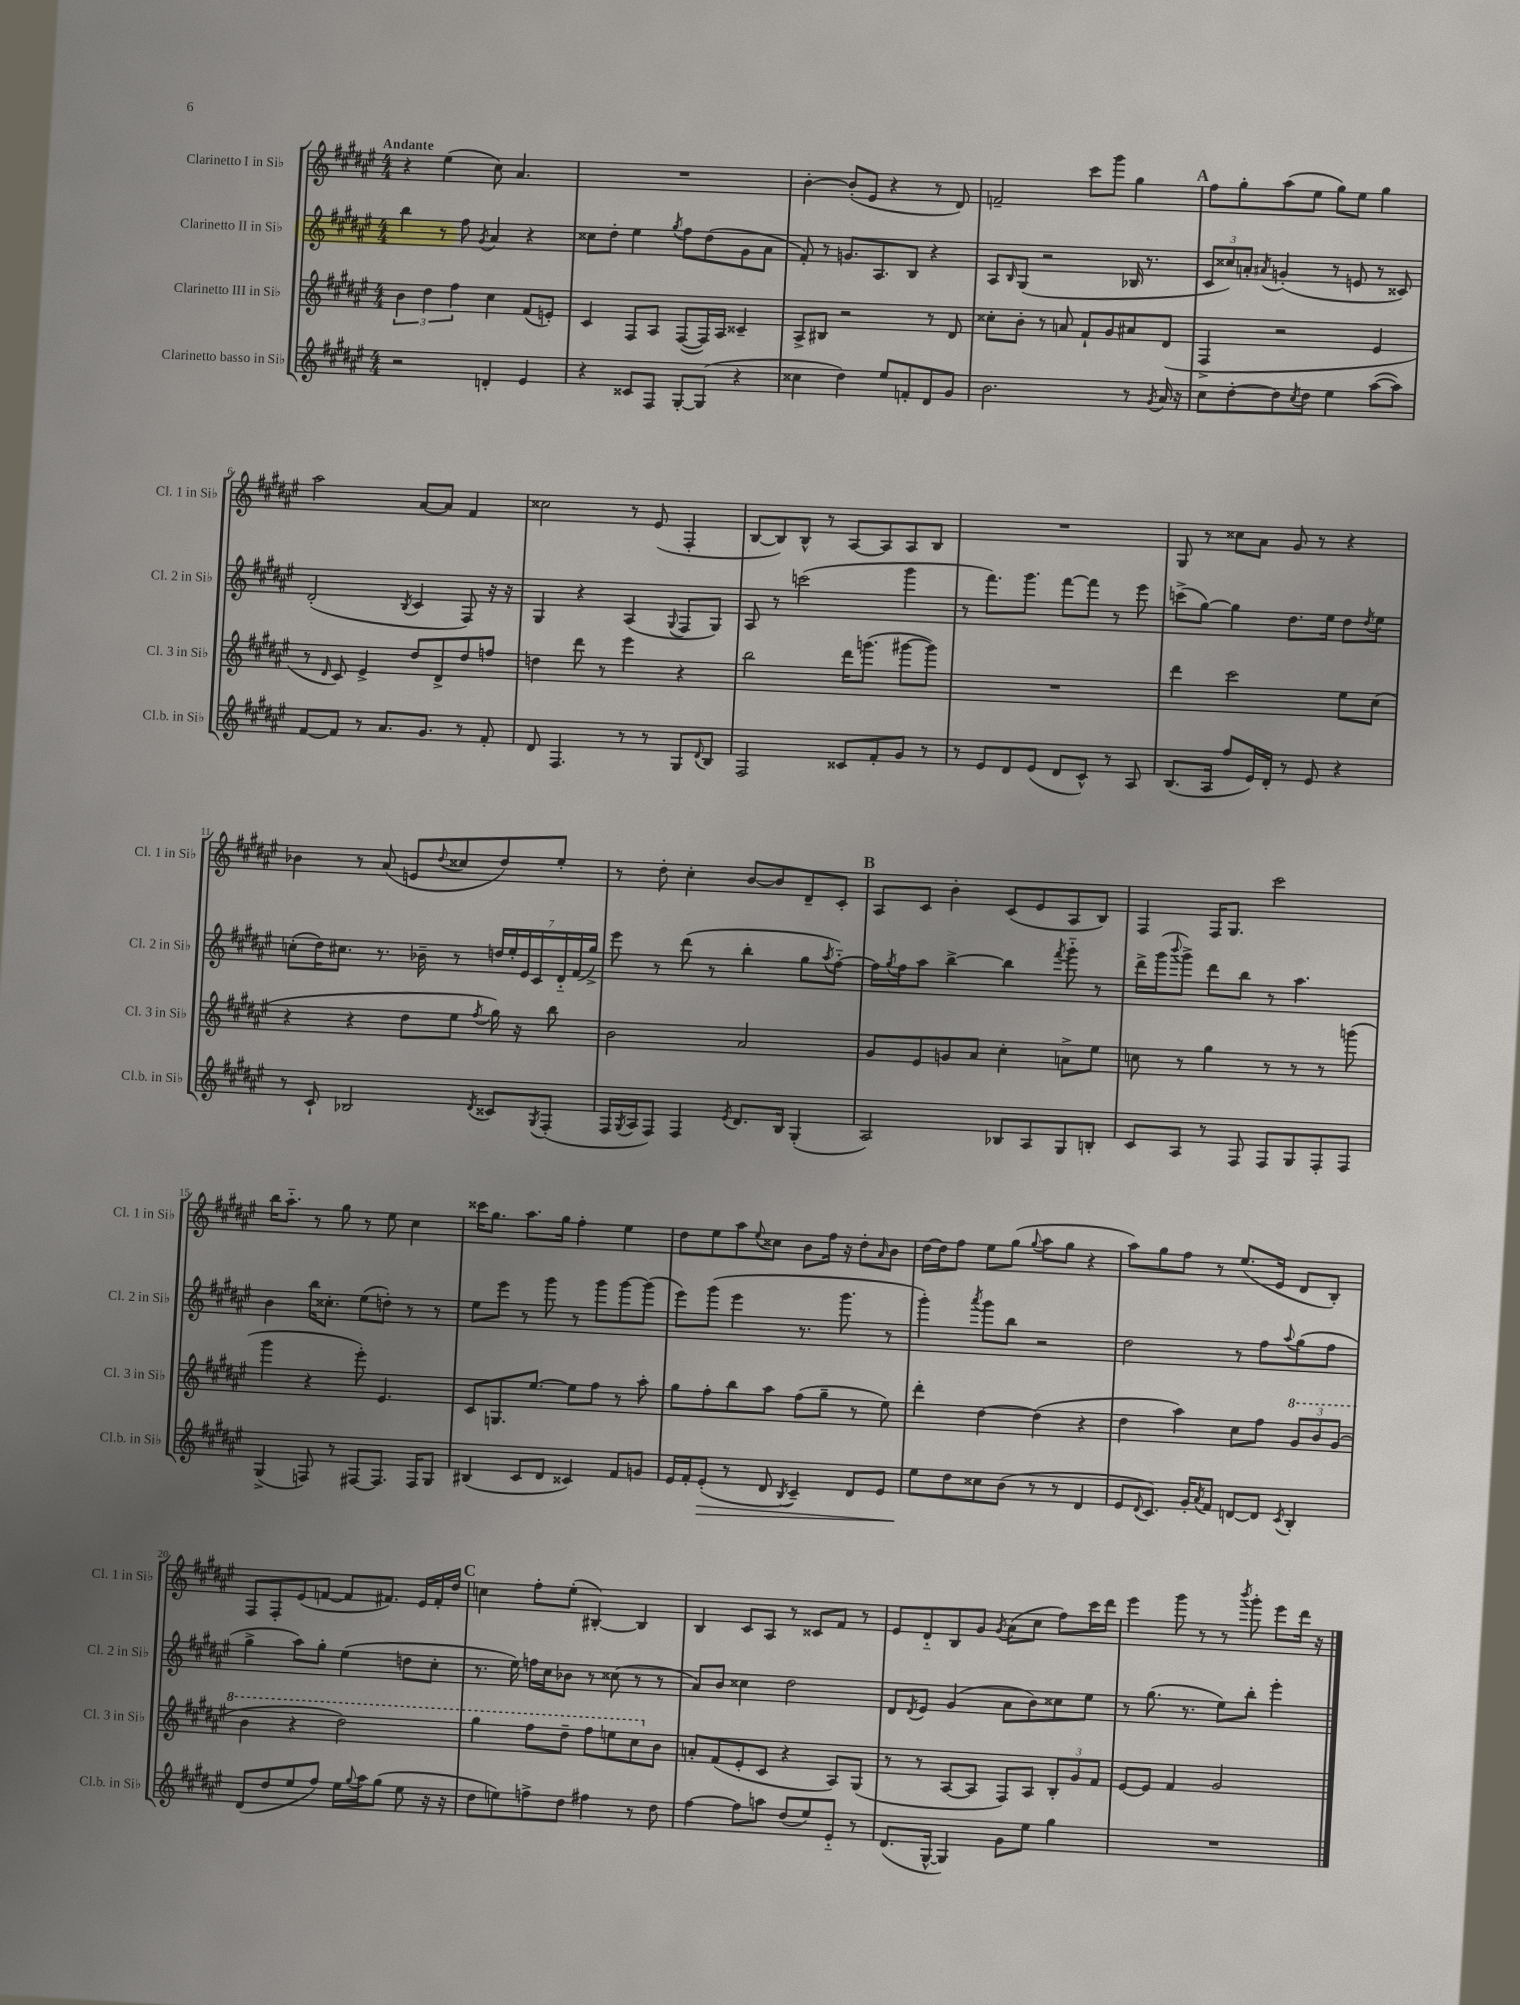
<<
\new StaffGroup <<
\new Staff = "s0" \with { instrumentName = "Clarinetto I in Sib" shortInstrumentName = "Cl. 1 in Sib" } {
    \clef treble \key fis \major \numericTimeSignature \time 4/4 \tempo "Andante"
    r4 eis''4( cis''8) ais'4. |
    R1 |
    b'4~-. b'8-.( eis'8 r4 r8 dis'8) |
    f'2-- cis'''8 gis'''8 gis''4 |
    \mark \markup { \bold "A" } fis''8 gis''8-. ais''8( eis''8 gis''8) eis''8 gis''4 |
    ais''2 ais'8~ ais'8 fis'4 |
    cisis''2 r8 eis'8( fis4-. |
    b8~ b8) b8-^ r8 ais8~ ais8 ais8 b8 |
    R1 |
    gis8 r8 cisis''8 ais'8 gis'8 r8 r4 |
    bes'4 r8 ais'8( e'8 \appoggiatura { dis''8 } cisis''8 dis''8) eis''8-. |
    r8 dis''8-. cis''4-. b'8~ b'8 dis'8-- cis'8-. |
    \mark \markup { \bold "B" } ais8 cis'8 b'4-. cis'8( eis'8 ais8 b8) |
    fis4 fis16 gis8. cis'''2 |
    b''16 ais''8.-_ r8 gis''8 r8 eis''8 cis''4 |
    cisis'''16 gis''8. ais''8. gis''16 fis''4-. eis''4 |
    dis''8 eis''8 ais''8 \appoggiatura { eis''8 } cisis''8 b'8 fis''16 r16 dis''8-. \grace { ais'16 } b'8 |
    dis''16~ dis''16 fis''8 eis''8 gis''8( \appoggiatura { gis''8 } ais''8 gis''8 r4 |
    ais''8) gis''8 fis''8 r8 eis''8.( eis'16 dis'8 b8-.) |
    fis8 fis8-. eis'8( f'8~ f'8 fis'8.) eis'16 fis'16-. dis''16 |
    \mark \markup { \bold "C" } c''4 fis''8-. eis''8-.( bis4~-.) bis4 |
    b4 cis'8 ais8 r8 cisis'8 fis'8 r8 |
    eis'8 dis'8-_ b8 gis'8 \acciaccatura { gis'8 } ais'8( cis''8 fis''8) cis'''16 dis'''16 |
    eis'''4 gis'''8 r8 r8 \acciaccatura { b'''8 } gis'''8-. eis'''8 dis'''16 r16 \bar "|." |
}
\new Staff = "s1" \with { instrumentName = "Clarinetto II in Sib" shortInstrumentName = "Cl. 2 in Sib" } {
    \clef treble \key fis \major \numericTimeSignature \time 4/4
    b''4 r8 fis''8 \acciaccatura { gis'8 } ais'4 r4 |
    cisis''8 dis''8-. eis''4 \acciaccatura { gis''8 } fis''8 dis''8( gis'8 ais'8 |
    fis'8-.) r8 g'8. ais8. b8 r4 |
    ais8 \grace { b16 } gis8( r2 bes16 r8. |
    \mark \markup { \bold "A" } \tuplet 3/2 { cis'8 cisis''8) a'8-. } \acciaccatura { ais'8 } g'4-.( r8 e'8 r8 cisis'8) |
    dis'2-.( \acciaccatura { b8 } cis'4 fis8) r16 r16 |
    gis4 r4 ais4( \appoggiatura { gis8 } fis8 gis8) |
    ais8 r8 c'''2( gis'''4 |
    r8 fis'''8.) gis'''8. fis'''8~ fis'''8 r8 eis'''8 |
    c'''8->( gis''8~) gis''4 dis''8. eis''16 dis''8 \acciaccatura { dis''8 } eis''8 |
    c''8-.( dis''16) cis''8. r8. bes'16-- r8 \tuplet 7/4 { d''16 eis''16-. eis'16 cis'16 dis'16-_ fis'16( gis''16->) } |
    eis'''8 r8 dis'''8( r8 b''4-. gis''8 \acciaccatura { ais''8 } fis''8~-_) |
    \mark \markup { \bold "B" } fis''16 \acciaccatura { gis''8 } fis''16 ais''8 b''4~-> b''4 \acciaccatura { fis'''8 } gis'''8-_ r8 |
    dis'''16-> gis'''16( \appoggiatura { b'''8 } gis'''8->) dis'''8 b''8 r8 ais''4. |
    b'4 b''16 cisis''8.-. eis''8( d''8-.) r8 r8 |
    eis''8 eis'''8 r8 gis'''8 r8 gis'''8 gis'''8~ gis'''8( |
    eis'''8) gis'''8( eis'''4 r8. gis'''8. r8 |
    gis'''4-.) \acciaccatura { ais'''8 } gis'''8 b''8 r2 |
    dis''2 r8 fis''8 \appoggiatura { ais''8 } gis''8( fis''8 |
    gis''4-> ais''8) gis''8-. eis''4( d''8 cis''8-. |
    \mark \markup { \bold "C" } r8. eis''16) f''16 cis''16 bes'8 r8 cisis''8( r8 r8 |
    ais'8) b'8 cisis''4 dis''2 |
    dis'8 \acciaccatura { dis'8 } eis'8 gis'4( ais'8 b'8) cisis''8 eis''8 |
    r8 gis''8.( r8. eis''8) b''8-. eis'''4-. \bar "|." |
}
\new Staff = "s2" \with { instrumentName = "Clarinetto III in Sib" shortInstrumentName = "Cl. 3 in Sib" } {
    \clef treble \key fis \major \numericTimeSignature \time 4/4
    \tuplet 3/2 { b'4 dis''4 fis''4 } cis''4 fis'8( e'8-.) |
    cis'4 fis8 ais8 fis8~( fis16) ais16 cisis'4-- |
    ais8-> bis8 r2 r8 dis'8 |
    cisis''8-. b'8-. r8 a'8 fis'8-! gis'8 ais'8 dis'8( |
    \mark \markup { \bold "A" } fis4-> r2 eis'4 |
    r8 \grace { dis'16 } cis'8) eis'4-> dis''8 dis'8-> dis''8 f''8 |
    d''4 dis'''8 r8 eis'''4 r4 |
    b''2 dis'''16 g'''8.( gis'''8~ gis'''8) |
    R1 |
    dis'''4 cis'''2 eis''8 cis''8( |
    r4 r4 dis''8 eis''8 \acciaccatura { fis''8 } gis''16) r16 b''8 |
    b'2 ais'2 |
    \mark \markup { \bold "B" } gis'8 eis'8 g'8 ais'8 cis''4-. a'8-> eis''8 |
    c''8 r8 gis''4 r8 r8 r8 g'''8( |
    gis'''4 r4 eis'''8-.) eis'4. |
    cis'8 g8. eis''8.~ eis''8 fis''8 r8 ais''8-. |
    gis''8 fis''8-. b''8 ais''8 fis''8( gis''8-- r8 eis''8) |
    dis'''4-. dis''4~ dis''4( r4 |
    dis''4 ais''4) cis''8 fis''8 \tuplet 3/2 { \ottava #1 gis''8 b''8 gis''8( } |
    b''4 r4 dis'''2) |
    \mark \markup { \bold "C" } gis'''4 fis'''8 dis'''8-- fis'''8 e'''8 cis'''8 \ottava #0 b'8 |
    a'8-. fis'8( eis'8-. cis'8 r4 ais8) gis8( |
    r8 r8 ais8~ ais8 fis8) ais8 \tuplet 3/2 { b8-. gis'8 fis'8 } |
    eis'8~ eis'8 fis'4 gis'2 \bar "|." |
}
\new Staff = "s3" \with { instrumentName = "Clarinetto basso in Sib" shortInstrumentName = "Cl.b. in Sib" } {
    \clef treble \key fis \major \numericTimeSignature \time 4/4
    r2 d'4-. eis'4 |
    r4 cisis'8 fis8 gis8~-. gis8( r4 |
    cisis''4 dis''4) eis''8 f'8-. dis'8 gis'8 |
    b'2. r8 \acciaccatura { gis'8 } ais'16 r16 |
    \mark \markup { \bold "A" } cis''8 dis''8~-. dis''8 \acciaccatura { cis''8 } dis''8 eis''4 ais''8~( ais''8) |
    fis'8~ fis'8 r8 ais'8. gis'8. r8 fis'8-. |
    dis'8 fis4. r8 r8 gis8 \appoggiatura { dis'8 } b8 |
    fis2 cisis'8 fis'8-. gis'8 r8 |
    r8 eis'8 dis'8 eis'8( dis'8 cis'8-^) r8 ais8 |
    b8.( ais16 fis''8 eis'16) dis'16-. r8 eis'8 r4 |
    r8 cis'8-! bes2 \acciaccatura { dis'8 } cisis'8 \acciaccatura { gis8 } fis8-.( |
    fis16 \acciaccatura { gis8 } ais16 fis8) fis4 \acciaccatura { eis'8 } dis'8. b16 gis4-.( |
    \mark \markup { \bold "B" } ais2) bes8 ais8 gis8 b8-. |
    cis'8 ais8 r8 fis8 fis8 gis8 fis8-. fis8 |
    gis4->( f8) r8 fis8~ fis8. fis16 gis8 |
    bis4( cis'8 dis'8 cisis'4) fis'8 g'8 |
    eis'16 fis'16-. eis'8-.\>( r8 dis'8 \acciaccatura { b8 } cis'4--) dis'8 eis'8 |
    eis''8\! dis''8 cisis''8 b'8( r8 r8 dis'4 |
    eis'8 \appoggiatura { dis'8 } cis'8.) gis'16-. \acciaccatura { ais'8 } fis'8 d'8~ d'8 \acciaccatura { cis'8 } b4-. |
    dis'8( dis''8 eis''8 fis''8) eis''16 \appoggiatura { gis''8 } ais''16 gis''8( eis''8 r16 r16 |
    \mark \markup { \bold "C" } dis''8 e''8) f''8-> dis''8 fis''4 r8 dis''8 |
    fis''4~ fis''8 a''8 dis''8( eis''8) eis'8-_ r8 |
    dis'8.( gis16~-^ gis4) gis'8 eis''8 gis''4 |
    R1 \bar "|." |
}
>>
>>
